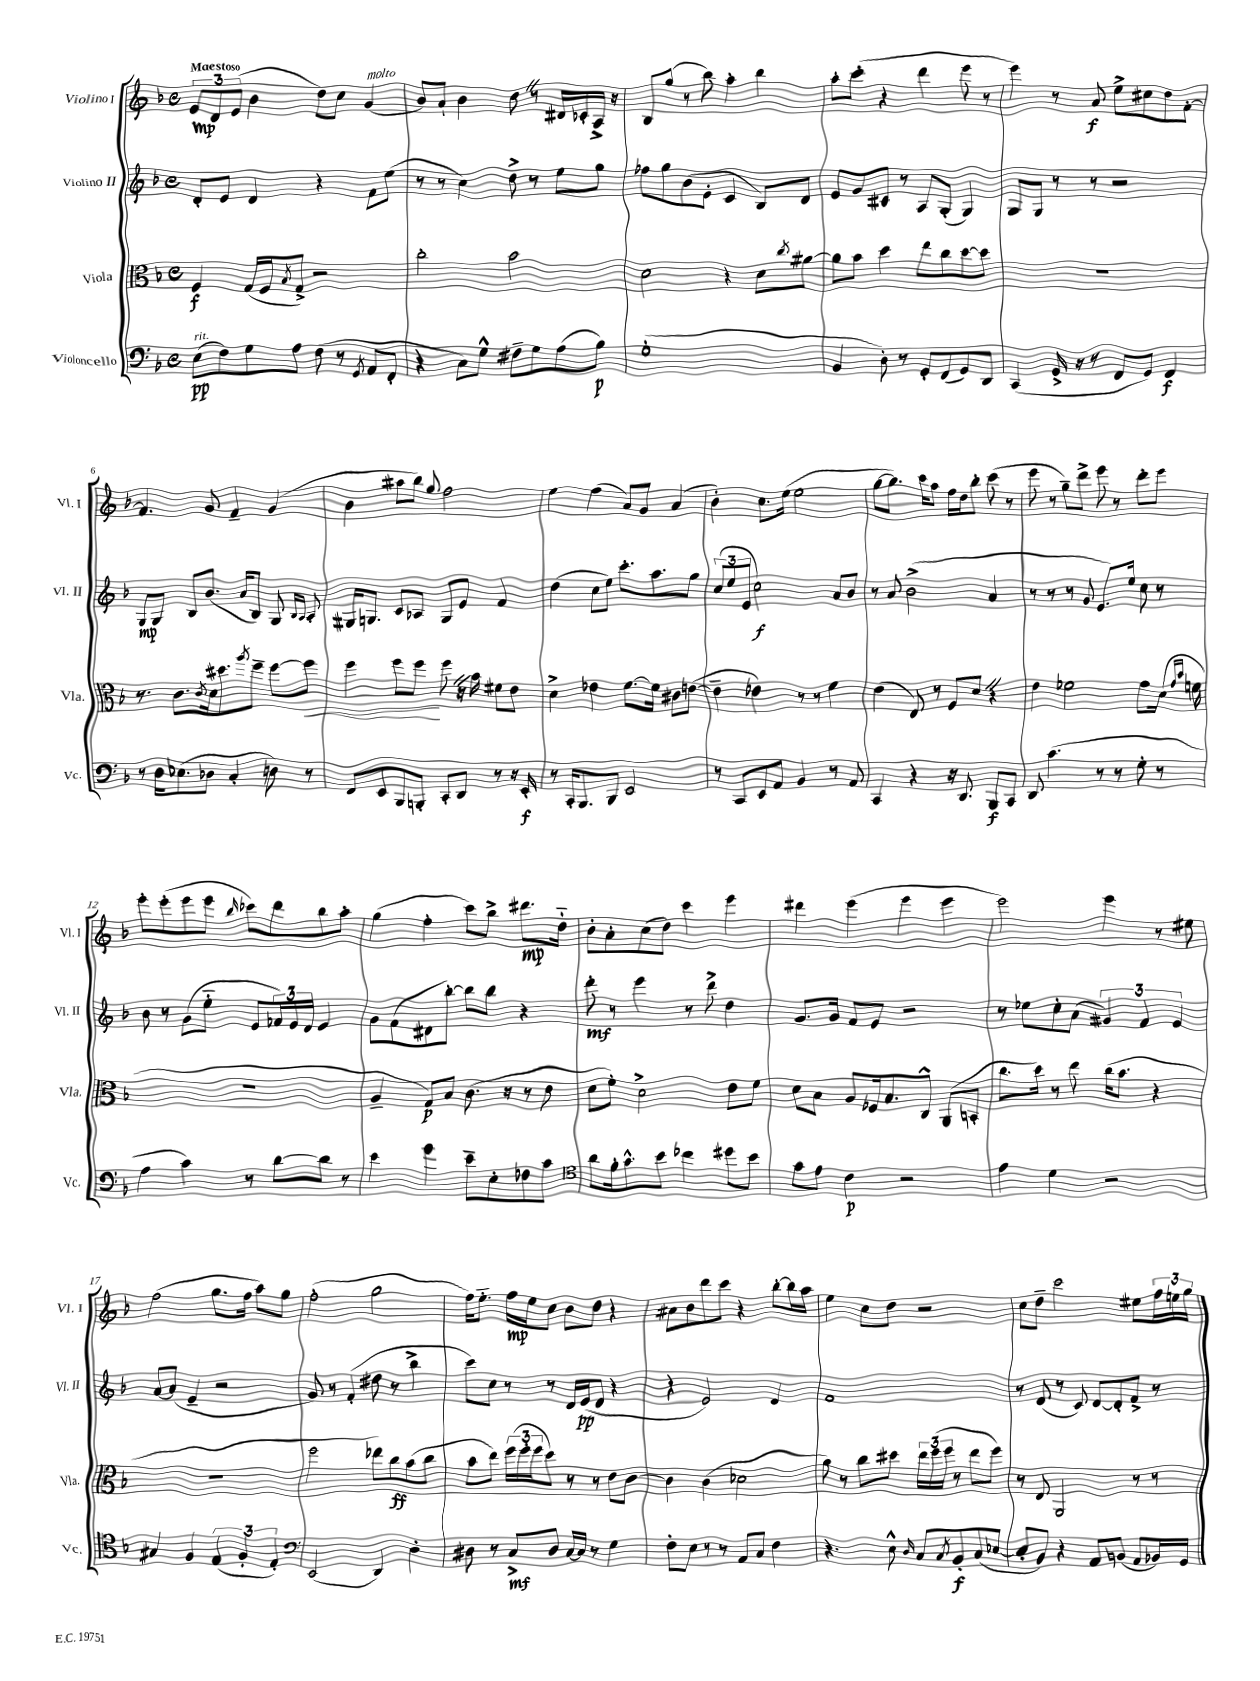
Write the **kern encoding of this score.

**kern	**dynam	**kern	**dynam	**kern	**dynam	**kern	**dynam
*part4	*part4	*part3	*part3	*part2	*part2	*part1	*part1
*staff4	*staff4	*staff3	*staff3	*staff2	*staff2	*staff1	*staff1
*I"Violoncello	*	*I"Viola	*	*I"Violino II	*	*I"Violino I	*
*I'Vc.	*	*I'Vla.	*	*I'Vl. II	*	*I'Vl. I	*
*clefF4	*	*clefC3	*	*clefG2	*	*clefG2	*
*k[b-]	*	*k[b-]	*	*k[b-]	*	*k[b-]	*
*M4/4	*	*M4/4	*	*M4/4	*	*M4/4	*
*met(c)	*	*met(c)	*	*met(c)	*	*met(c)	*
=1	=1	=1	=1	=1	=1	=1	=1
!	!	!	!	!	!	!LO:TX:a:B:t=Maestoso	!
!LO:TX:a:i:t=rit.	!	!	!	!	!	!	!
(8E\L	pp	4F/	f	8d'/L	.	12e/L	mp
.	.	.	.	.	.	12d/	.
8F\)	.	.	.	8e/J	.	.	.
.	.	.	.	.	.	(12e/J	.
8G\	.	(16G/LL	.	4d/	.	4b-\	.
.	.	16F/J	.	.	.	.	.
.	.	8qB-/	.	.	.	.	.
8A\J	.	8G^/J)	.	.	.	.	.
(8F\	.	2r	.	4r	.	8dd\L)	.
8r	.	.	.	.	.	8cc\J	.
8qGG/	.	.	.	.	.	.	.
!	!	!	!	!	!	!LO:TX:a:i:t=molto	!
8AA/L	.	.	.	8f\L	.	(4g/	.
8FF'/J	.	.	.	(8ee\J	.	.	.
=2	=2	=2	=2	=2	=2	=2	=2
4r	.	2cc'\	.	8r	.	8b-/L)	.
.	.	.	.	8r	.	8a`/J	.
8C\L)	.	.	.	4cc\)	.	4b-\	.
8G^^\J	.	.	.	.	.	.	.
8F#X~\L	.	2b-\	.	8dd^\	.	8ddZ\	.
8G\	.	.	.	8r	.	8r	.
(8A\	.	.	.	8ee\L	.	16d#X/LL	.
.	.	.	.	.	.	16c-X'/	.
8B-\J)	p	.	.	8gg\J	.	16A^/JJ	.
.	.	.	.	.	.	16r	.
=3	=3	=3	=3	=3	=3	=3	=3
(1G'	.	2d\	.	8ff-X\L	.	8B-/L	.
.	.	.	.	8gg\	.	(8gg/J	.
.	.	.	.	(8b-\	.	8r	.
.	.	.	.	8e'\J	.	8bb-\)	.
.	.	4r	.	4c/	.	4aa'\	.
.	.	8d\L	.	8B-/L)	.	4bb-\	.
.	.	8qcc/	.	.	.	.	.
.	.	[8a#X\J	.	8d/J	.	.	.
=4	=4	=4	=4	=4	=4	=4	=4
4BB-/	.	8a#\L]	.	8e/L	.	8aa'\L	.
.	.	8b-\J	.	8g/	.	(8ccc'\J	.
8D'\)	.	4dd\	.	8c#X/J	.	4r	.
8r	.	.	.	8r	.	.	.
8GG'/L	.	8ee\L	.	8A/L	.	4ddd\	.
(8FF/	.	8cc\	.	(8G'/J	.	.	.
8GG/)	.	[8dd\	.	4G/)	.	8eee\	.
8DD/J	.	8dd\J]	.	.	.	8r	.
=5	=5	=5	=5	=5	=5	=5	=5
(4CC/	.	1r	.	8G/L	.	4eee\)	.
.	.	.	.	8G/J	.	.	.
16GG^/	.	.	.	8r	.	8r	.
16r	.	.	.	.	.	.	.
8r	.	.	.	8r	.	8a/	f
8FF/L	.	.	.	2r	.	8ee^\L	.
8GG/J)	.	.	.	.	.	8cc#X\	.
4FF/	f	.	.	.	.	8dd\	.
.	.	.	.	.	.	[8f'\J	.
!!LO:LB:g=z
=6	=6	=6	=6	=6	=6	=6	=6
8r	.	8.r	.	8G/L	mp	4.f/]	.
16D\KL	.	.	.	8G/J	.	.	.
(8.E-X\	.	8.c\L	.	.	.	.	.
.	.	.	.	8B-/L	.	.	.
.	.	8qc/	.	.	.	.	.
8D-X\J	.	16d\k	.	(8.b-/J	.	8g/	.
.	.	8.dd#X\	.	.	.	.	.
4C'/	.	.	.	.	.	4f~/	.
.	.	.	.	16a/KL	.	.	.
.	.	8qaa/	.	.	.	.	.
.	.	8ff~\J	.	8B-/J)	.	.	.
8Dn\)	.	[8ff\L	.	8G/	.	(4g/	.
.	.	.	.	16qqB-/LL	.	.	.
.	.	.	.	16qqA/JJ	.	.	.
!	!	!	!LO:HP:b	!	!	!	!
8r	.	8ff\J]	<	8A'/	.	.	.
=7	=7	=7	=7	=7	=7	=7	=7
8FF/L	.	4ff\	.	16G#X/KL	.	4b-\	.
.	.	.	.	8.Gn/J	.	.	.
8EE/	.	.	.	.	.	.	.
8BBB-/	.	8ff\L	.	8c/L	.	8aa#X\L	.
8BBBn'/J	.	8ff\J	.	8A-X/J	.	8bb-\J)	.
.	.	.	.	.	.	8qqgg/	.
8CC'/L	.	8ffZ\	[	8G/L	.	2ff\	.
8DD/J	.	16r	.	8e/J	.	.	.
.	.	16b-\	.	.	.	.	.
8r	.	8f#X\L	.	4f/	.	.	.
16r	.	8e\J	.	.	.	.	.
16EE'/	f	.	.	.	.	.	.
=8	=8	=8	=8	=8	=8	=8	=8
8r	.	4d^\	.	(4dd\	.	4ee\	.
16CC'/KL	.	.	.	.	.	.	.
8.BBB-/	.	.	.	.	.	.	.
.	.	4e-X\	.	8cc\L	.	(4ff\	.
8BBB-/J	.	.	.	8ee\J)	.	.	.
2EE/	.	[8.f\L	.	8.ccc'\L	.	8a/L)	.
.	.	.	.	.	.	8g/J	.
.	.	16f\Jk]	.	8.aa\	.	.	.
.	.	8c#X\L	.	.	.	(4a/	.
.	.	([8en\J	.	8gg\J	.	.	.
=9	=9	=9	=9	=9	=9	=9	=9
8r	.	4e~\]	.	(12cc/L	.	4b-'\)	.
.	.	.	.	12ee/	.	.	.
8CC/L	.	.	.	.	.	.	.
.	.	.	.	12e/J	.	.	.
8EE/	.	4e-X\)	.	2cc\)	f	8.cc\L	.
8AA/J	.	.	.	.	.	.	.
.	.	.	.	.	.	(16ee\Jk	.
4BB-/	.	8r	.	.	.	2ee\	.
.	.	8r	.	.	.	.	.
8r	.	4f\	.	8a/L	.	.	.
8AA/	.	.	.	8b-/J	.	.	.
=10	=10	=10	=10	=10	=10	=10	=10
4CC/	.	(4e\	.	8r	.	[8gg\L	.
.	.	.	.	8a/	.	8.gg\J])	.
4r	.	8E/)	.	(2b-^\	.	.	.
.	.	.	.	.	.	16ccc\KL	.
.	.	8r	.	.	.	8aa\J	.
16r	.	8F/L	.	.	.	16ff\LL	.
8.DD/	.	.	.	.	.	16dd\J	.
.	.	8dZ/J	.	.	.	8bb-'\J	.
8BBB-/L	f	4r	.	4a/	.	(8ccc\	.
8CC/J	.	.	.	.	.	8r	.
=11	=11	=11	=11	=11	=11	=11	=11
8DD/	.	4e\	.	8r	.	8eee\	.
(4.c\	.	.	.	8r	.	8r	.
.	.	2f-X\	.	8r	.	8gg~\L)	.
.	.	.	.	8g/	.	8ddd^\J	.
8r	.	.	.	8.e/L)	.	8eee\	.
8r	.	.	.	.	.	8r	.
.	.	.	.	16ee/Jk	.	.	.
8G'\	.	8g\L	.	8cc\	.	8ddd'\L	.
8r	.	(16d\Jk	.	8r	.	8eee\J	.
.	.	16qqg/LL	.	.	.	.	.
.	.	16qqb-/JJ	.	.	.	.	.
.	.	16fn\	.	.	.	.	.
!!LO:LB:g=z
=12	=12	=12	=12	=12	=12	=12	=12
4A\	.	1r	.	8b-\	.	8eee'\L	.
.	.	.	.	8r	.	(8eee'\	.
4c\)	.	.	.	(8g\L	.	8eee\	.
.	.	.	.	8ee\J	.	8eee\J	.
.	.	.	.	.	.	16qqbb-/	.
8r	.	.	.	8e/L	.	8ccc-X\L)	.
[8d\L	.	.	.	24f-X/L)	.	8ddd\	.
.	.	.	.	24e/	.	.	.
.	.	.	.	24d/JJ	.	.	.
8d\J]	.	.	.	4e/	.	8bb-\	.
8r	.	.	.	.	.	8aa'\J	.
=13	=13	=13	=13	=13	=13	=13	=13
4e\	.	4A~/	.	8g\L	.	(4gg\	.
.	.	.	.	(8f\	.	.	.
4g\	.	8G/L)	p	8d#X\	.	4ff'\	.
.	.	8B-/J	.	[8bb-'\J)	.	.	.
8e~\L	.	(8.c\	.	8bb-\L]	.	8ccc\L)	.
8E'\	.	.	.	8bb-\J	.	8bb-^\J	.
.	.	16r	.	.	.	.	.
8F-X\	.	8r	.	4r	.	8.ddd#X\L	mp
8c\J	.	8e\	.	.	.	.	.
.	.	.	.	.	.	16dd\Jk	.
=14	=14	=14	=14	=14	=14	=14	=14
*clefC4	*	*	*	*	*	*	*
8a\L	.	8d\L	.	8ddd'\	mf	8b-'\L	.
16f'\k	.	8f'\J)	.	8r	.	8a'\	.
8.g^^\	.	.	.	.	.	.	.
.	.	2d^\	.	4eee\	.	(8cc\	.
8b-\J	.	.	.	.	.	8dd\J)	.
4cc-X\	.	.	.	8r	.	4ccc\	.
.	.	.	.	8ddd^\	.	.	.
8dd#X\L	.	8e\L	.	4dd\	.	4eee\	.
8b-\J	.	8f\J	.	.	.	.	.
=15	=15	=15	=15	=15	=15	=15	=15
8g\L	.	8d\L	.	8.g/L	.	4ddd#X\	.
8e\J	.	8B-\J	.	.	.	.	.
.	.	.	.	16g/Jk	.	.	.
4c\	p	8A/L	.	8f/L	.	(4eee\	.
.	.	16F-X/k	.	8e/J	.	.	.
.	.	8.B-/	.	.	.	.	.
2r	.	.	.	2r	.	4eee\	.
.	.	8C^^/J	.	.	.	.	.
.	.	(8AA/L	.	.	.	4eee\	.
.	.	8BBn'/J	.	.	.	.	.
=16	=16	=16	=16	=16	=16	=16	=16
4e\	.	8.cc\L	.	8r	.	2eee\)	.
.	.	.	.	8ee-X\L	.	.	.
.	.	16dd\Jk)	.	.	.	.	.
4d\	.	8r	.	8cc'\	.	.	.
.	.	8ee\	.	(8a\J	.	.	.
2r	.	(16cc\KL	.	6g#X/)	.	4eee\	.
.	.	8.b-\J	.	.	.	.	.
.	.	.	.	6f/	.	.	.
.	.	4r	.	.	.	8r	.
.	.	.	.	6e/	.	.	.
.	.	.	.	.	.	8ee#X\	.
!!LO:LB:g=z
=17	=17	=17	=17	=17	=17	=17	=17
4G#X/	.	1r	.	[8a/L	.	(2ff\	.
.	.	.	.	(8a/J]	.	.	.
4F/	.	.	.	4e~/	.	.	.
(6E/	.	.	.	2r	.	8.gg\L	.
6F'/	.	.	.	.	.	.	.
.	.	.	.	.	.	16ff\Jk	.
.	.	.	.	.	.	8aa\L)	.
6E'/)	.	.	.	.	.	.	.
.	.	.	.	.	.	8gg\J	.
=18	=18	=18	=18	=18	=18	=18	=18
*clefF4	*	*	*	*	*	*	*
(2EE/	.	2ff\	.	8g/)	.	(2ff'\	.
.	.	.	.	8r	.	.	.
.	.	.	.	(4f'/	.	.	.
4DD/)	.	8ee-X\L)	.	8dd#X\	.	2gg\	.
.	.	8cc\	ff	8r	.	.	.
4D'\	.	(8b-\	.	4bb-^\	.	.	.
.	.	8cc\J	.	.	.	.	.
=19	=19	=19	=19	=19	=19	=19	=19
8D#X\	.	8b-\L	.	8ccc\L)	.	16ff\KL)	.
.	.	.	.	.	.	8.ee\J	.
8r	.	8ee\J)	.	8cc\J	.	.	.
8C^/L	mf	(24ff\LL	.	8r	.	16ff\LL	mp
.	.	24ff'\	.	.	.	.	.
.	.	.	.	.	.	16ee\J	.
.	.	24ff\J	.	.	.	.	.
8D#/J	.	8dd\J)	.	8r	.	8cc\J	.
[16C/LL	.	8r	.	16d/LL	.	8b-\L	.
16C/JJ]	.	.	.	(16e/J	pp	.	.
8r	.	8r	.	8d/J	.	8dd\J	.
4G\	.	8e\L	.	4r	.	4r	.
.	.	[8c\J	.	.	.	.	.
=20	=20	=20	=20	=20	=20	=20	=20
8F'\L	.	4c\]	.	4r	.	8a#X\L	.
8E\J	.	.	.	.	.	8b-\	.
8r	.	(4c\	.	2e/)	.	8ddd\	.
8r	.	.	.	.	.	8ccc\J	.
8AA/L	.	2d-X\	.	.	.	4r	.
8C/J	.	.	.	.	.	.	.
4F\	.	.	.	4d/	.	[8bb-'\L	.
.	.	.	.	.	.	16bb-\L]	.
.	.	.	.	.	.	16aa\JJ	.
=21	=21	=21	=21	=21	=21	=21	=21
4.r	.	8a\)	.	1f	.	4ee\	.
.	.	8r	.	.	.	.	.
.	.	8cc\L	.	.	.	8cc\L	.
8E^^\	.	8dd#X\J	.	.	.	8dd\J	.
16qqD/	.	.	.	.	.	.	.
8C/L	.	24ee\LL	.	.	.	2r	.
.	.	(24ff\	.	.	.	.	.
.	.	24ff\JJ	.	.	.	.	.
8qC/	.	.	.	.	.	.	.
8BB-'/	f	8r	.	.	.	.	.
(8C/	.	8ee\L	.	.	.	.	.
[8E-X/J	.	8ff\J)	.	.	.	.	.
=22	=22	=22	=22	=22	=22	=22	=22
8E-'/L]	.	8r	.	8r	.	8cc\L	.
8BB-/J)	.	8E/	.	(8d/	.	8dd~\J	.
4r	.	2AA/	.	8r	.	2ccc\	.
.	.	.	.	8c/)	.	.	.
8AA/L	.	.	.	[8d/L	.	.	.
(8BBn/J	.	.	.	8d'/]	.	.	.
8AA/L	.	8r	.	8f^/J	.	8ee#X\L	.
16BB-X/L)	.	8r	.	8r	.	24ff\L	.
.	.	.	.	.	.	24een\	.
16GG/JJ	.	.	.	.	.	.	.
.	.	.	.	.	.	24gg\JJ	.
==	==	==	==	==	==	==	==
*-	*-	*-	*-	*-	*-	*-	*-
